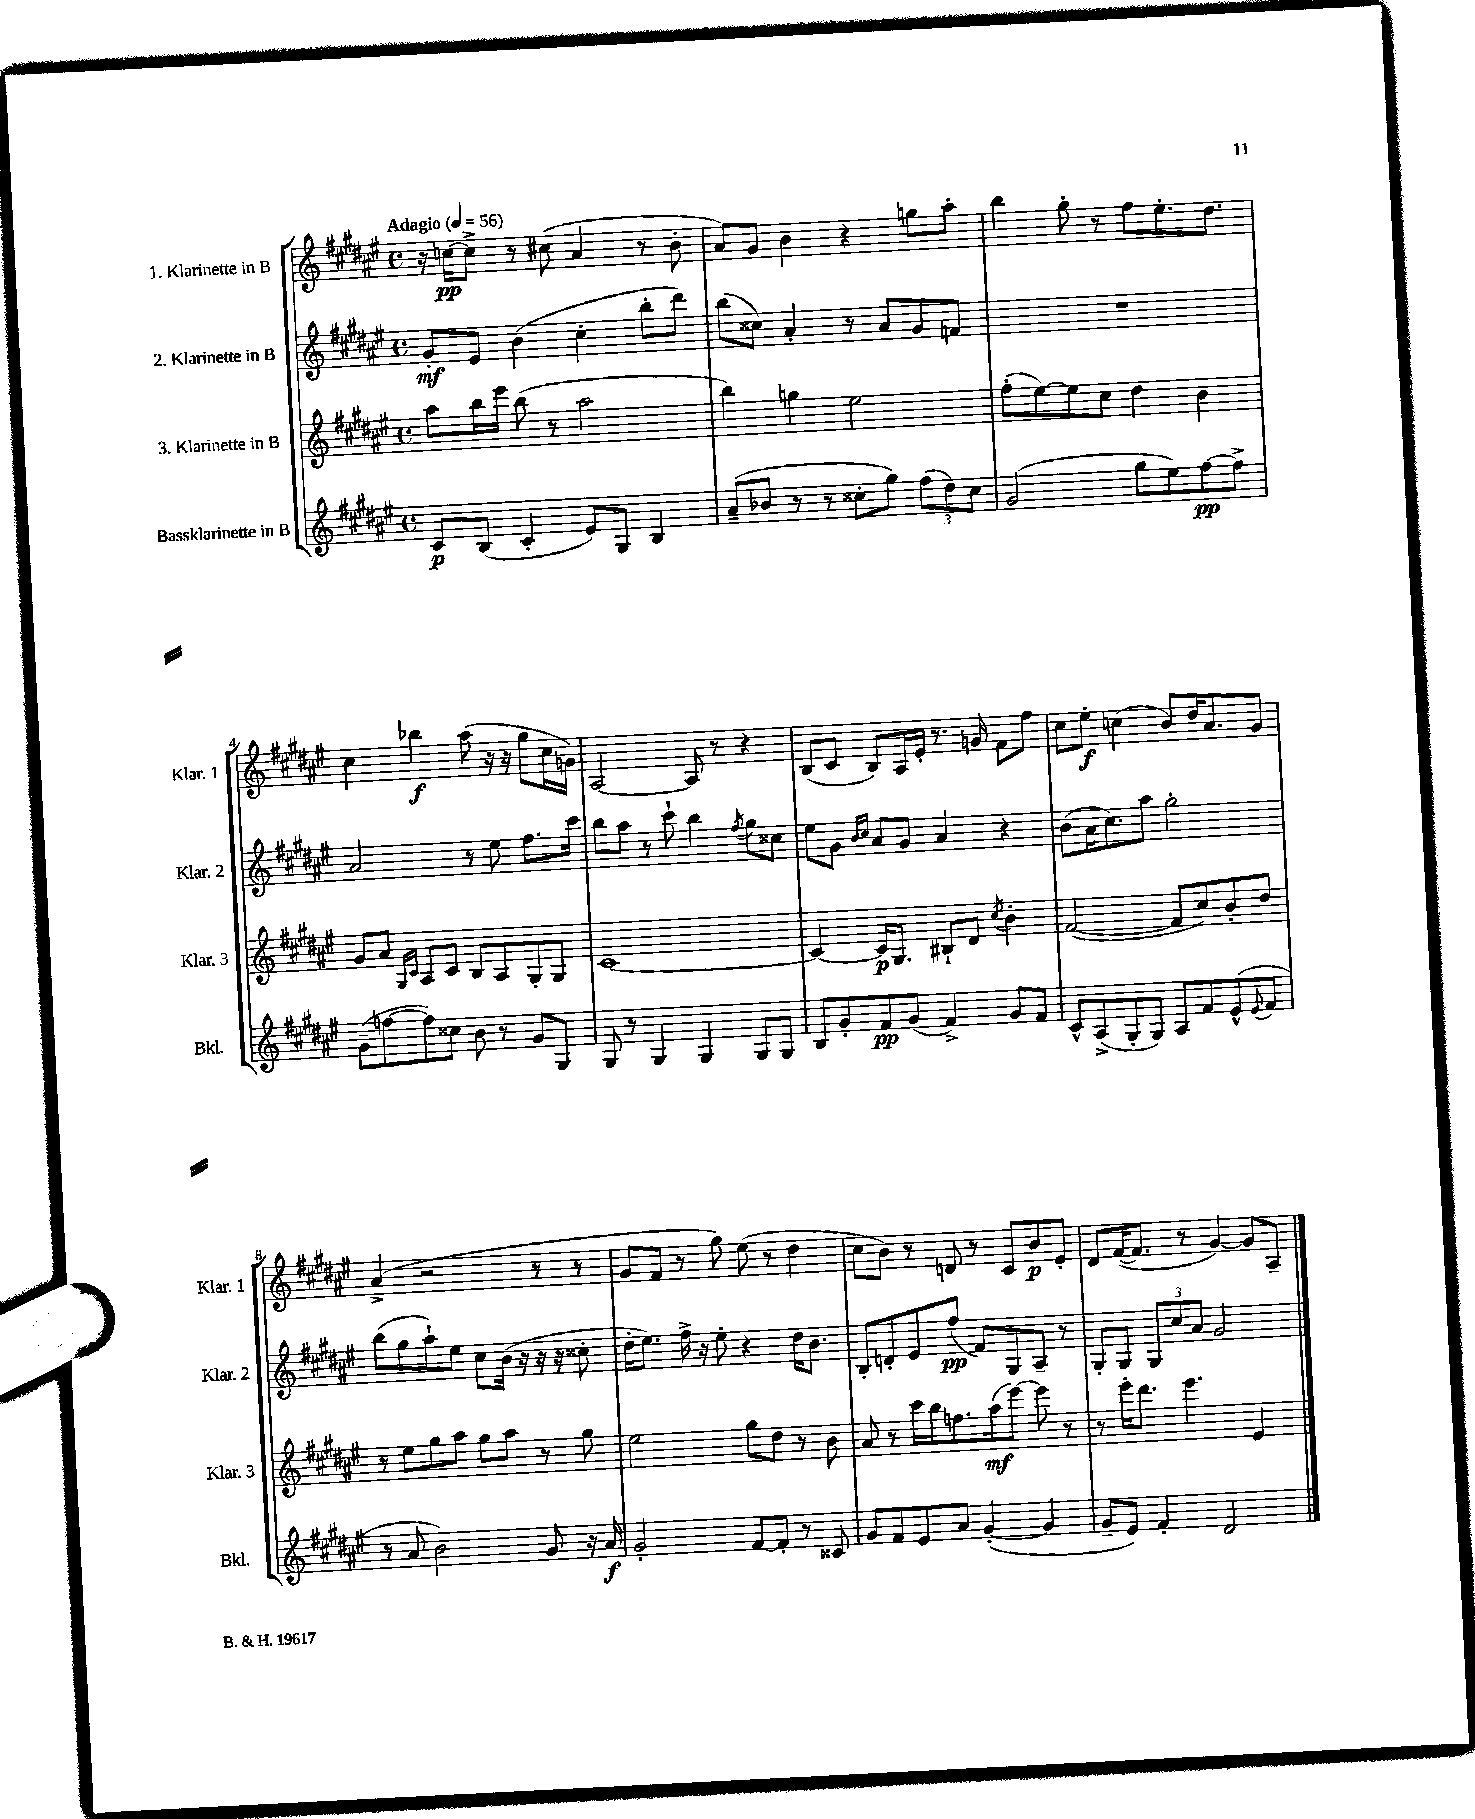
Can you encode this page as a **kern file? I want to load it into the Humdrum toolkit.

**kern	**kern	**kern	**kern
*staff4	*staff3	*staff2	*staff1
*clefG2	*clefG2	*clefG2	*clefG2
*k[f#c#g#d#a#e#]	*k[f#c#g#d#a#e#]	*k[f#c#g#d#a#e#]	*k[f#c#g#d#a#e#]
*M4/4	*M4/4	*M4/4	*M4/4
*met(c)	*met(c)	*met(c)	*met(c)
*MM56	*MM56	*MM56	*MM56
8c#	8aa#	8g#'	16r
.	.	.	[16cc
(8B	16bb	8e#	8cc^]
.	16eee#	.	.
4c#'	(8bb	(4b	8r
.	8r	.	(8cc#
8e#)	2aa#	4cc#'	4a#
8G#	.	.	.
4B	.	8bb'	8r
.	.	8ddd#)	8b'
=	=	=	=
(8a#~	4bb)	(8bb	8a#)
8b-	.	8cc##)	8g#
8r	4gg	4a#'	4b
8r	.	.	.
8cc##'	2ee#	8r	4r
8gg#)	.	8a#	.
(12ff#	.	8g#	8gg
12dd#)	.	.	.
.	.	8f	8aa#'
12cc##	.	.	.
=	=	=	=
(2g#	(8ff#'	1r	4bb
.	[8ee#)	.	.
.	8ee#]	.	8gg#'
.	8cc#	.	8r
8gg#	4dd#	.	8ff#
8ee#)	.	.	8.ee#'
[8ff#	4b	.	.
.	.	.	8.dd#
8ff#^]	.	.	.
=	=	=	=
(8g#~	8g#	2a#	4cc#
[8ff	8a#	.	.
.	16qqG#	.	.
.	16qqc#	.	.
8ff])	8A#	.	4bb-
8cc##	8c#	.	.
8b	8B	8r	(8aa#
8r	8A#	8ee#	16r
.	.	.	16r
8g#	8G#'	8.ff#	8gg#
8G#	8G#	.	16cc#
.	.	16ccc#	16g)
=	=	=	=
8G#	[1c#	8bb	[2A#
8r	.	8aa#	.
4G#	.	8r	.
.	.	8ccc#`	.
4G#	.	4bb	8A#]
.	.	.	8r
.	.	8qff#	.
8G#	.	8gg#	4r
8G#	.	8cc##	.
=	=	=	=
8B	4c#_	8ee#	(8B
8g#'	.	8g#	8c#
.	.	16qqb	.
.	.	16qqcc#	.
8f#	16c#]	8a#	8B)
.	8.G#	.	.
(8g#	.	8g#	16A#
.	.	.	16e#'
4f#^)	8B#`	4a#	8.r
.	8d#	.	.
.	.	.	16g
.	8qcc#	.	.
8g#	4b'	4r	8f#
8f#	.	.	8ff#
=	=	=	=
8c#^^	([2f#	(8b	8cc#
(8A#^	.	16a#	8ee#'
.	.	8.cc#)	.
8G#'	.	.	(4cc
8G#)	.	8aa#	.
8A#	8f#]	2gg#'	8b)
8f#	8cc#)	.	16dd#
.	.	.	8.a#
(8e#^^	8b'	.	.
8qqe#	.	.	.
8f#	8dd#	.	8g#
=	=	=	=
8r	8r	(8bb	(4a#^
8a#	8ee#	8gg#	.
2b)	8gg#	8aa#`)	2r
.	8aa#	8ee#	.
.	8gg#	8cc#	.
.	8aa#	(16b	.
.	.	16r	.
8g#	8r	16r	8r
.	.	16r	.
16r	8gg#	8cc##'	8r
16a#	.	.	.
=	=	=	=
2g#'	2ee#	16dd#'	8g#
.	.	8.ee#)	.
.	.	.	8f#
.	.	16ff#^	8r
.	.	16r	.
.	.	8ee#'	8gg#)
[8f#	8gg#	4r	(8ee#
8f#']	8dd#	.	8r
8r	8r	16dd#	4dd#
.	.	8.b	.
8c##	8b	.	.
=	=	=	=
8g#	8a#	8B'	8cc#
8f#	8r	8d'	8b)
8e#	16ccc#	8e#	8r
.	16bb	.	.
8a#	8.ff	(8ff#	8d
([4g#'	.	8f#)	8r
.	(16aa#	.	.
.	[8eee#)	8G#	8c#
4g#]	8eee#]	8A#~	8b
.	8r	8r	8e#'
=	=	=	=
8g#~	8r	8G#'	8d#
8e#)	16eee#'	8G#	([16f#
.	8.ddd#	.	8.f#]
4f#'	.	12G#	.
.	.	12cc#	.
.	4.eee#	.	8r
.	.	12a#	.
2d#	.	2g#	[4g#)
.	4e#	.	8g#]
.	.	.	8A#~
==	==	==	==
*-	*-	*-	*-
